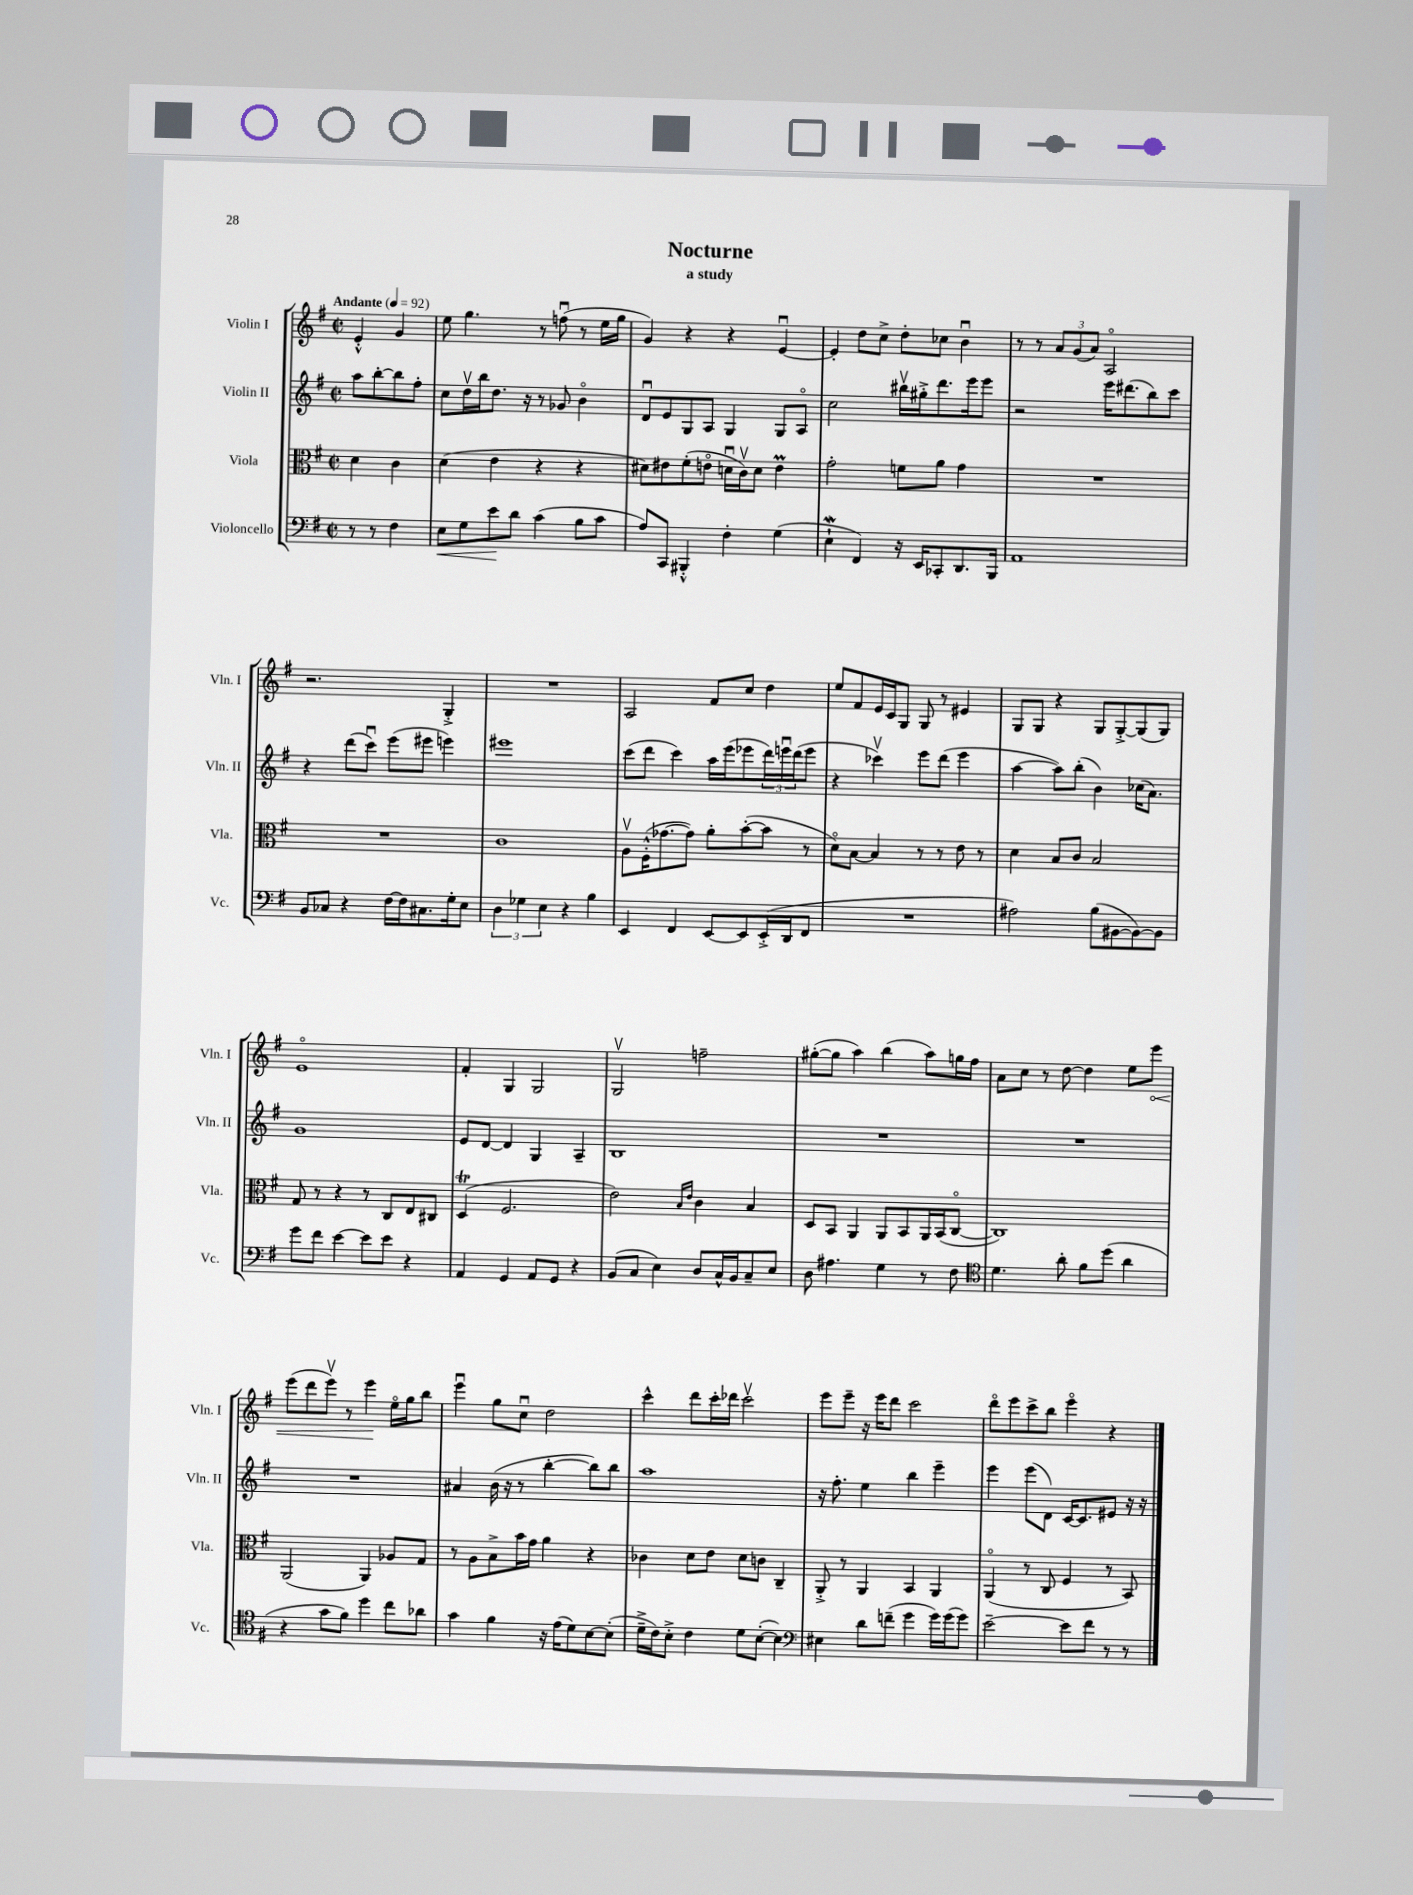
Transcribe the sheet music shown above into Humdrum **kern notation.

**kern	**dynam	**kern	**kern	**kern	**dynam
*part4	*part4	*part3	*part2	*part1	*part1
*staff4	*staff4	*staff3	*staff2	*staff1	*staff1
*I"Violoncello	*	*I"Viola	*I"Violin II	*I"Violin I	*
*I'Vc.	*	*I'Vla.	*I'Vln. II	*I'Vln. I	*
*clefF4	*	*clefC3	*clefG2	*clefG2	*
*k[f#]	*	*k[f#]	*k[f#]	*k[f#]	*
*M2/2	*	*M2/2	*M2/2	*M2/2	*
*met(c|)	*	*met(c|)	*met(c|)	*met(c|)	*
*MM92	*	*MM92	*MM92	*MM92	*
=	=	=	=	=	=
!	!	!	!	!LO:TX:a:B:t=Andante	!
8r	.	4d\	8aa\L	4e'^^/	.
8r	.	.	[8bb'\	.	.
4F#\	.	4c\	8bb\]	4g/	.
.	.	.	8ff#'\J	.	.
=1	=1	=1	=1	=1	=1
!	!LO:HP:b	!	!	!	!
8E\L	<	(4d\	8cc\L	8ee\	.
8G\	.	.	16ddv\L	4.gg\	.
.	.	.	16bb\J	.	.
8e\	.	4e\	8.dd\J	.	.
8d\J	[	.	.	.	.
.	.	.	16r	.	.
(4c\	.	4r	8r	8r	.
.	.	.	8g-X/	(8ffnu\	.
8B\L	.	4r	4b\	8r	.
8c\J	.	.	.	16ee\LL	.
.	.	.	.	16gg\JJ	.
=2	=2	=2	=2	=2	=2
8A/L)	.	8d#X\L)	8du/L	4g/)	.
8CC/J	.	8e#X\	8e/	.	.
4BBB#X'^^/	.	(8f#'\	8G/	4r	.
.	.	8en\J	8A/J	.	.
4F#'\	.	16dnu\LL	4G/	4r	.
.	.	16cv\J)	.	.	.
.	.	8d\J	.	.	.
(4G\	.	4eM\	8G/L	[4eu/	.
.	.	.	8A/J	.	.
=3	=3	=3	=3	=3	=3
4EW`\	.	2g'\	2cc\	4e'/]	.
4FF#/)	.	.	.	8dd\L	.
.	.	.	.	8cc^\J	.
16r	.	8fn\L	16bb#Xv\LL	8dd'\L	.
16EE/KL	.	.	16gg#X'^\J	.	.
8CC-X'/	.	8a\J	8.ddd\	8cc-X\J	.
8.DD/	.	4g\	.	4bu\	.
.	.	.	16eee\k	.	.
.	.	.	8eee\J	.	.
16BBB/Jk	.	.	.	.	.
=4	=4	=4	=4	=4	=4
1AA	.	1r	2r	8r	.
.	.	.	.	8r	.
.	.	.	.	12a/L	.
.	.	.	.	(12g/	.
.	.	.	.	12a/J)	.
.	.	.	16eee\KL	2A/	.
.	.	.	(8.ddd#X\	.	.
.	.	.	8bb\)	.	.
.	.	.	8ccc\J	.	.
!!LO:LB:g=z
=5	=5	=5	=5	=5	=5
8BB/L	.	1r	4r	2.r	.
8C-X/J	.	.	.	.	.
4r	.	.	(8ddd\L	.	.
.	.	.	8cccu\J)	.	.
[16F#\LL	.	.	(8eee\L	.	.
16F#\J]	.	.	.	.	.
8.C#X\	.	.	8eee#X\J	.	.
.	.	.	4eeen\)	4G'^/	.
16G'\k	.	.	.	.	.
8E\J	.	.	.	.	.
=6	=6	=6	=6	=6	=6
6D\	.	1c	1eee#X	1r	.
6G-X\	.	.	.	.	.
6E\	.	.	.	.	.
4r	.	.	.	.	.
4B\	.	.	.	.	.
=7	=7	=7	=7	=7	=7
4EE/	.	8Av\L	(8ccc\L	2A/	.
.	.	(16F#'^^\K	8ddd\J	.	.
.	.	[8.g-X\	.	.	.
4FF#/	.	.	4ccc\)	.	.
.	.	8g-\J])	.	.	.
[8EE/L	.	8a'\L	16aa\LL	8f#/L	.
.	.	.	(16eee\J	.	.
8EE/]	.	([8b'\	8eee-X\	8cc/J	.
(16EE'^/L	.	8b\J]	24ddd\L)	4dd\	.
.	.	.	24eeenu\	.	.
16DD/J	.	.	.	.	.
.	.	.	(24ddd\J	.	.
8FF#/J	.	8r	8eee\J	.	.
=8	=8	=8	=8	=8	=8
1r	.	8d\L)	4r	8ee/L	.
.	.	[8B\J	.	8f#/	.
.	.	4B/]	4ccc-Xv\)	16e/L	.
.	.	.	.	16c/J	.
.	.	.	.	8G/J	.
.	.	8r	8eee\L	8G/	.
.	.	8r	(8ddd\J	8r	.
.	.	8e\	4eee\	4e#X/	.
.	.	8r	.	.	.
=9	=9	=9	=9	=9	=9
2A#X\)	.	4d\	[4aa\	8G/L	.
.	.	.	.	8G/J	.
.	.	8B/L	8aa\L])	4r	.
.	.	8c/J	(8bb'\J	.	.
(8B\L	.	2B/	4b\)	8G/L	.
[8BB#X\	.	.	.	[8G'^/	.
8BB#\_)	.	.	(16cc-X\KL	(8G/]	.
.	.	.	8.a\J)	.	.
8BB#\J]	.	.	.	8G/J)	.
!!LO:LB:g=z
=10	=10	=10	=10	=10	=10
8g\L	.	8G/	1g	1e	.
8f#\J	.	8r	.	.	.
[4e\	.	4r	.	.	.
8e\L]	.	8r	.	.	.
8e\J	.	8C/L	.	.	.
4r	.	8E/	.	.	.
.	.	8C#X/J	.	.	.
=11	=11	=11	=11	=11	=11
4AA/	.	(4DT/	8e/L	4f#'/	.
.	.	.	[8d/J	.	.
4GG/	.	2.F#/	4d/]	4G/	.
8AA/L	.	.	4G/	2G/	.
8GG/J	.	.	.	.	.
4r	.	.	4A~/	.	.
=12	=12	=12	=12	=12	=12
(8BB/L	.	2e\)	1B	2Gv/	.
8C/J	.	.	.	.	.
4E\)	.	.	.	.	.
.	.	16qqB/LL	.	.	.
.	.	16qqe/JJ	.	.	.
8D/L	.	4c\	.	2ffn~\	.
16C^^/L	.	.	.	.	.
16BB/J	.	.	.	.	.
8C~/	.	4B/	.	.	.
8E/J	.	.	.	.	.
=13	=13	=13	=13	=13	=13
8D\	.	8D/L	1r	([8gg#X'\L	.
4.A#X\	.	8BB/J	.	8gg#\J]	.
.	.	4AA/	.	4aa\)	.
4G\	.	8AA/L	.	(4bb\	.
.	.	8BB/	.	.	.
8r	.	16AA/L	.	8aa\L)	.
.	.	(16BB/J	.	.	.
8F#\	.	[8C/J	.	16ggn\L	.
.	.	.	.	16ff#\JJ	.
=14	=14	=14	=14	=14	=14
*clefC4	*	*	*	*	*
4.d\	.	1C])	1r	8a\L	.
.	.	.	.	8cc\J	.
.	.	.	.	8r	.
8a'\	.	.	.	[8dd\	.
8f#\L	.	.	.	4dd\]	.
(8dd\J	.	.	.	.	.
4a\	.	.	.	8ee\L	.
!	!	!	!	!	!LO:HP:b
.	.	.	.	8eee\J	<
!!LO:LB:g=z
=15	=15	=15	=15	=15	=15
4r	.	(2AA/	1r	(8eee\L	.
.	.	.	.	8ddd\	.
8g\L	.	.	.	8eeev\J)	.
8f#\J)	.	.	.	8r	.
4dd\	.	4AA/)	.	4eee\	.
8cc\L	.	8A-X/L	.	16ee\LL	[
.	.	.	.	16gg\J	.
8a-X\J	.	8G/J	.	8bb\J	.
=16	=16	=16	=16	=16	=16
4g\	.	8r	4a#X/	4eeeu\	.
.	.	8A\L	.	.	.
4f#\	.	8B^\	(16b\	8gg\L	.
.	.	.	16r	.	.
.	.	16b\L	8r	8ccu\J	.
.	.	16g\JJ	.	.	.
16r	.	4a\	[4bb'\	2dd\	.
(16e\KL	.	.	.	.	.
8d\)	.	.	.	.	.
[8B\	.	4r	8bb\L])	.	.
(8B'\J]	.	.	8bb\J	.	.
=17	=17	=17	=17	=17	=17
16d~^\LL	.	4c-X\	1aa	4ccc^^\	.
16c\J)	.	.	.	.	.
8B'^\J	.	.	.	.	.
4c\	.	8d\L	.	8ddd\L	.
.	.	8e\J	.	16ccc'\L	.
.	.	.	.	16ddd-X\JJ	.
8d\L	.	8d\L	.	2cccv\	.
([8B'\J	.	8cn\J	.	.	.
4B\])	.	4C~/	.	.	.
=18	=18	=18	=18	=18	=18
*clefF4	*	*	*	*	*
4E#X\	.	8AA'^/	16r	8eee\L	.
.	.	.	8.ff#'\	.	.
.	.	8r	.	8eee~\J	.
8d\L	.	4AA/	4ee\	16r	.
.	.	.	.	16eee\KL	.
(8fn~\J	.	.	.	8ddd\J	.
4g\	.	4BB/	4bb\	2ccc\	.
16g\LL)	.	4AA/	4eee~\	.	.
(16g\J	.	.	.	.	.
8g\J)	.	.	.	.	.
=19	=19	=19	=19	=19	=19
[2e~\	.	(4AA/	4eee\	8ddd\L	.
.	.	.	.	8eee\	.
.	.	8r	(8eee\L	8ccc^\	.
.	.	8C/	8d\J)	8bb\J	.
8e\L]	.	4F#/	[16c/KL	4eee\	.
.	.	.	8.c/]	.	.
8f#\J	.	.	.	.	.
8r	.	8r	8e#X/J	4r	.
8r	.	8BB/)	16r	.	.
.	.	.	16r	.	.
==	==	==	==	==	==
*-	*-	*-	*-	*-	*-
